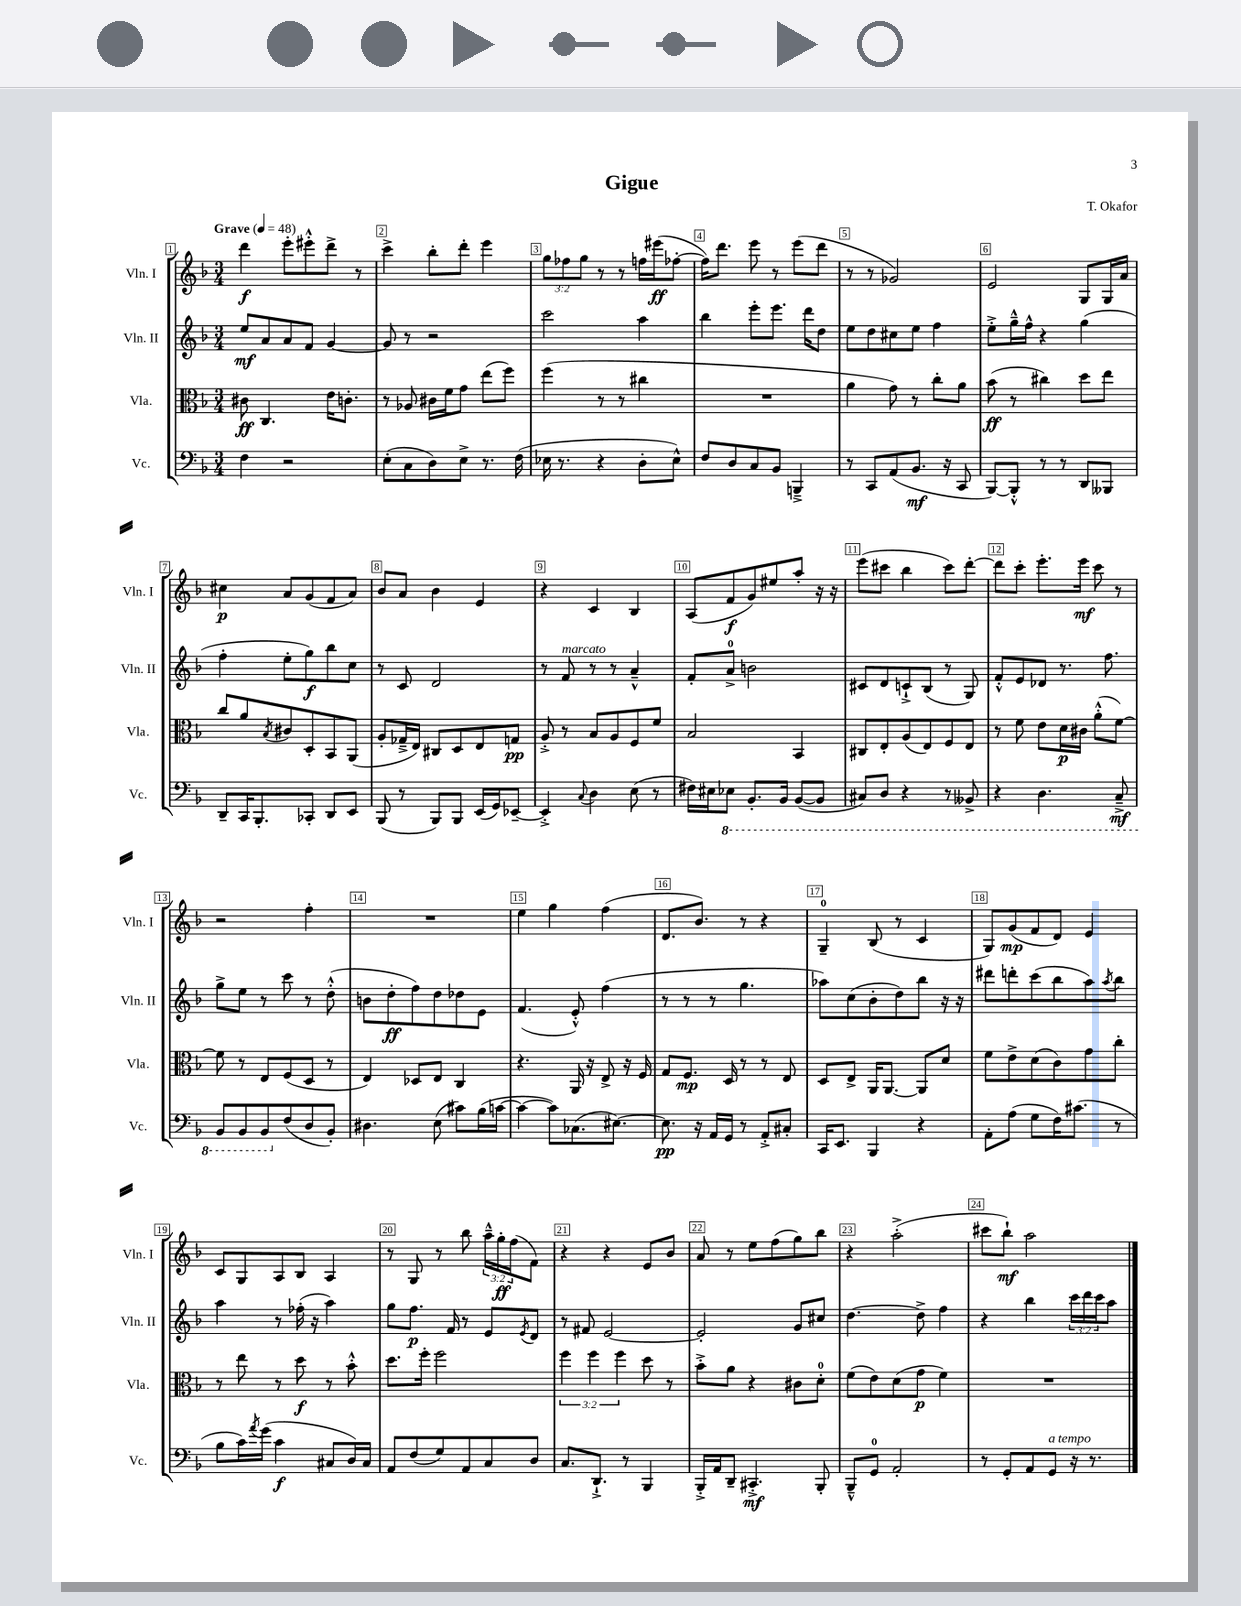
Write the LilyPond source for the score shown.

\header { title = "Gigue" composer = "T. Okafor" }
<<
\new StaffGroup <<
\new Staff = "s0" \with { instrumentName = "Vln. I" shortInstrumentName = "Vln. I" } {
    \clef treble \key f \major \numericTimeSignature \time 3/4 \override Staff.TupletNumber.text = #tuplet-number::calc-fraction-text \tempo "Grave" 4 = 48
    d'''4\f e'''8-. eis'''8-.-^ d'''8-> r8 |
    c'''4-> bes''8-. d'''8-. e'''4 |
    \tuplet 3/2 { g''8 fes''8 g''8 } r8 r8 f''16 eis'''16\ff( fes''8~-. |
    fes''16) d'''8. e'''8 r8 e'''8( d'''8 |
    r8 r8 ges'2) |
    e'2 g8 g16 a'16 |
    cis''4\p a'8 g'8( f'8 a'8) |
    bes'8 a'8 bes'4 e'4 |
    r4 c'4 bes4 |
    a8( f'8\f g'8) eis''8 a''8-. r16 r16 |
    e'''8( cis'''8 bes''4 cis'''8) d'''8~-. |
    d'''8 c'''8-. e'''8.-. e'''16\mf c'''8 r8 |
    r2 f''4-. |
    R2. |
    e''4 g''4 f''4( |
    d'8. bes'8.) r8 r4 |
    g4-0-- bes8( r8 c'4 |
    g8) g'8\mp( f'8 d'8) e'4 |
    c'8 g8 a8 bes8 a4 |
    r8 g8 r8 bes''8 \tuplet 3/2 { a''16---^ g''16-.\ff f''16( } f'8) |
    r4 r4 e'8 bes'8 |
    a'8 r8 e''8 f''8( g''8) bes''8 |
    r4 a''2-.->( |
    cis'''8 bes''8-!\mf) a''2 \bar "|." |
}
\new Staff = "s1" \with { instrumentName = "Vln. II" shortInstrumentName = "Vln. II" } {
    \clef treble \key f \major \numericTimeSignature \time 3/4 \override Staff.TupletNumber.text = #tuplet-number::calc-fraction-text
    e''8\mf a'8 a'8 f'8 g'4~ |
    g'8 r8 r2 |
    c'''2 a''4 |
    bes''4 e'''8-. e'''8. d'''16 d''8 |
    e''8 d''8 cis''8 e''8 f''4 |
    e''8-.-> g''16---^ f''16-^ r4 g''4( |
    f''4-. e''8-. g''8\f) bes''8 c''8 |
    r8 c'8 d'2 |
    r8 f'8^\markup { \italic "marcato" } r8 r8 a'4---^ |
    f'8-. a'8-0-> b'2 |
    cis'8 d'8 c'8-!-> bes8( r8 g8) |
    f'8-.-^ e'8 des'8 r8. f''8. |
    g''8-> e''8 r8 c'''8 r8 d''8-.-^( |
    b'8 d''8-.\ff f''8) d''8 des''8 e'8 |
    f'4.( e'8-.-^) f''4( |
    r8 r8 r8 g''4. |
    aes''8) c''8( bes'8-. d''8) bes''8 r16 r16 |
    dis'''8 d'''8-. c'''8( bes''8 a''8) \acciaccatura { a''8 } bes''8 |
    a''4 r8 fes''16-.( r16 a''4) |
    g''8 f''8.\p f'16 r8 e'8 \acciaccatura { e'8 } d'8 |
    r8 fis'8 e'2~ |
    e'2-. g'8 cis''8 |
    d''4.~ d''8-> f''4 |
    r4 bes''4 \tuplet 3/2 { c'''16 d'''16 c'''16 } a''8 \bar "|." |
}
\new Staff = "s2" \with { instrumentName = "Vla." shortInstrumentName = "Vla." } {
    \clef alto \key f \major \numericTimeSignature \time 3/4 \override Staff.TupletNumber.text = #tuplet-number::calc-fraction-text
    cis'8\ff c4. e'16 c'8.-. |
    r8 aes8 cis'16 f'16 g'8 e''8( f''8) |
    f''4( r8 r8 cis''4 |
    R2. |
    a'4 g'8) r8 c''8-. a'8 |
    bes'8\ff( r8 cis''4) d''8 e''8 |
    c''8 a'8 \acciaccatura { bes8 } cis'8 d8-. bes,8 a,8( |
    a8-. ges16---> e16) cis8 d8 e8 g8\pp |
    a8-.-> r8 bes8 a8 f8 f'8 |
    bes2 bes,4 |
    cis8 e8-. a8( e8) f8 e8 |
    r8 f'8 e'8 d'16\p cis'16 a'8-.-^( f'8~) |
    f'8 r8 e8 f8( d8 r8 |
    e4) des8 e8 c4 |
    r4. a,16 r16 e8-> r16 f16 |
    g8 f8.\mp d16 r8 r8 e8 |
    d8 e8-> a,16 a,8.~ a,8 d'8 |
    f'8 e'8-> d'8( c'8) g'8 c''8-. |
    r8 e''8 r8 d''8\f r8 bes'8-.-^ |
    d''8. f''16-. f''2 |
    \tuplet 3/2 { f''4 f''4 f''4 } d''8 r8 |
    bes'8-.-> a'8 r4 cis'8 d'8-0-. |
    f'8( e'8) d'8( g'8\p f'4) |
    R2. \bar "|." |
}
\new Staff = "s3" \with { instrumentName = "Vc." shortInstrumentName = "Vc." } {
    \clef bass \key f \major \numericTimeSignature \time 3/4
    f4 r2 |
    e8-.( c8 d8) e8-> r8. f16( |
    ees16 r8. r4 d8-. ees8-^) |
    f8 d8 c8 bes,8 b,,4---> |
    r8 c,8 a,8( bes,8.\mf r16 c,8 |
    bes,,8~) bes,,8-.-^ r8 r8 d,8 beses,,8 |
    d,8-- c,16 bes,,8.-. ces,8-. d,8 e,8 |
    bes,,8( r8 bes,,8) bes,,8 e,16( g,16) ees,8~-- |
    ees,4-.-> \appoggiatura { c8 } d4 e8( r8 |
    fis16) eis16 \ottava #-1 ees,8 bes,,8.-. bes,,16 bes,,8~( bes,,8 |
    cis,8) d,8 r4 r8 beses,,8-> |
    r4 d,4. c,8--->\mf |
    bes,,8 bes,,8 bes,,8 \ottava #0 f8( d8 bes,8-.) |
    dis4. e8( cis'8) bes16( c'16~ |
    c'4~ c'8) ces8.( eis8.~) |
    eis8.\pp r16 a,16 g,16 r8 a,8-.-> cis8-. |
    c,16 e,8. bes,,4 r4 |
    a,8-. a8( g8 f16) cis'8.( r8 |
    bes8 c'16) \acciaccatura { a'8 } g'16( c'4\f cis8 d16) cis16 |
    a,8 f8( g8) a,8 c8 d8 |
    c8. d,8.-!-> r8 bes,,4 |
    bes,,16-.-> a,16 d,8-- cis,4.-.->\mf bes,,8-. |
    bes,,8---^ g,8-0 a,2-. |
    r8 g,8-. a,8 g,8^\markup { \italic "a tempo" } r16 r8. \bar "|." |
}
>>
>>
\layout { \context { \Score \override BarNumber.break-visibility = ##(#f #t #t) barNumberVisibility = #all-bar-numbers-visible \override BarNumber.stencil = #(make-stencil-boxer 0.1 0.3 ly:text-interface::print) } }
